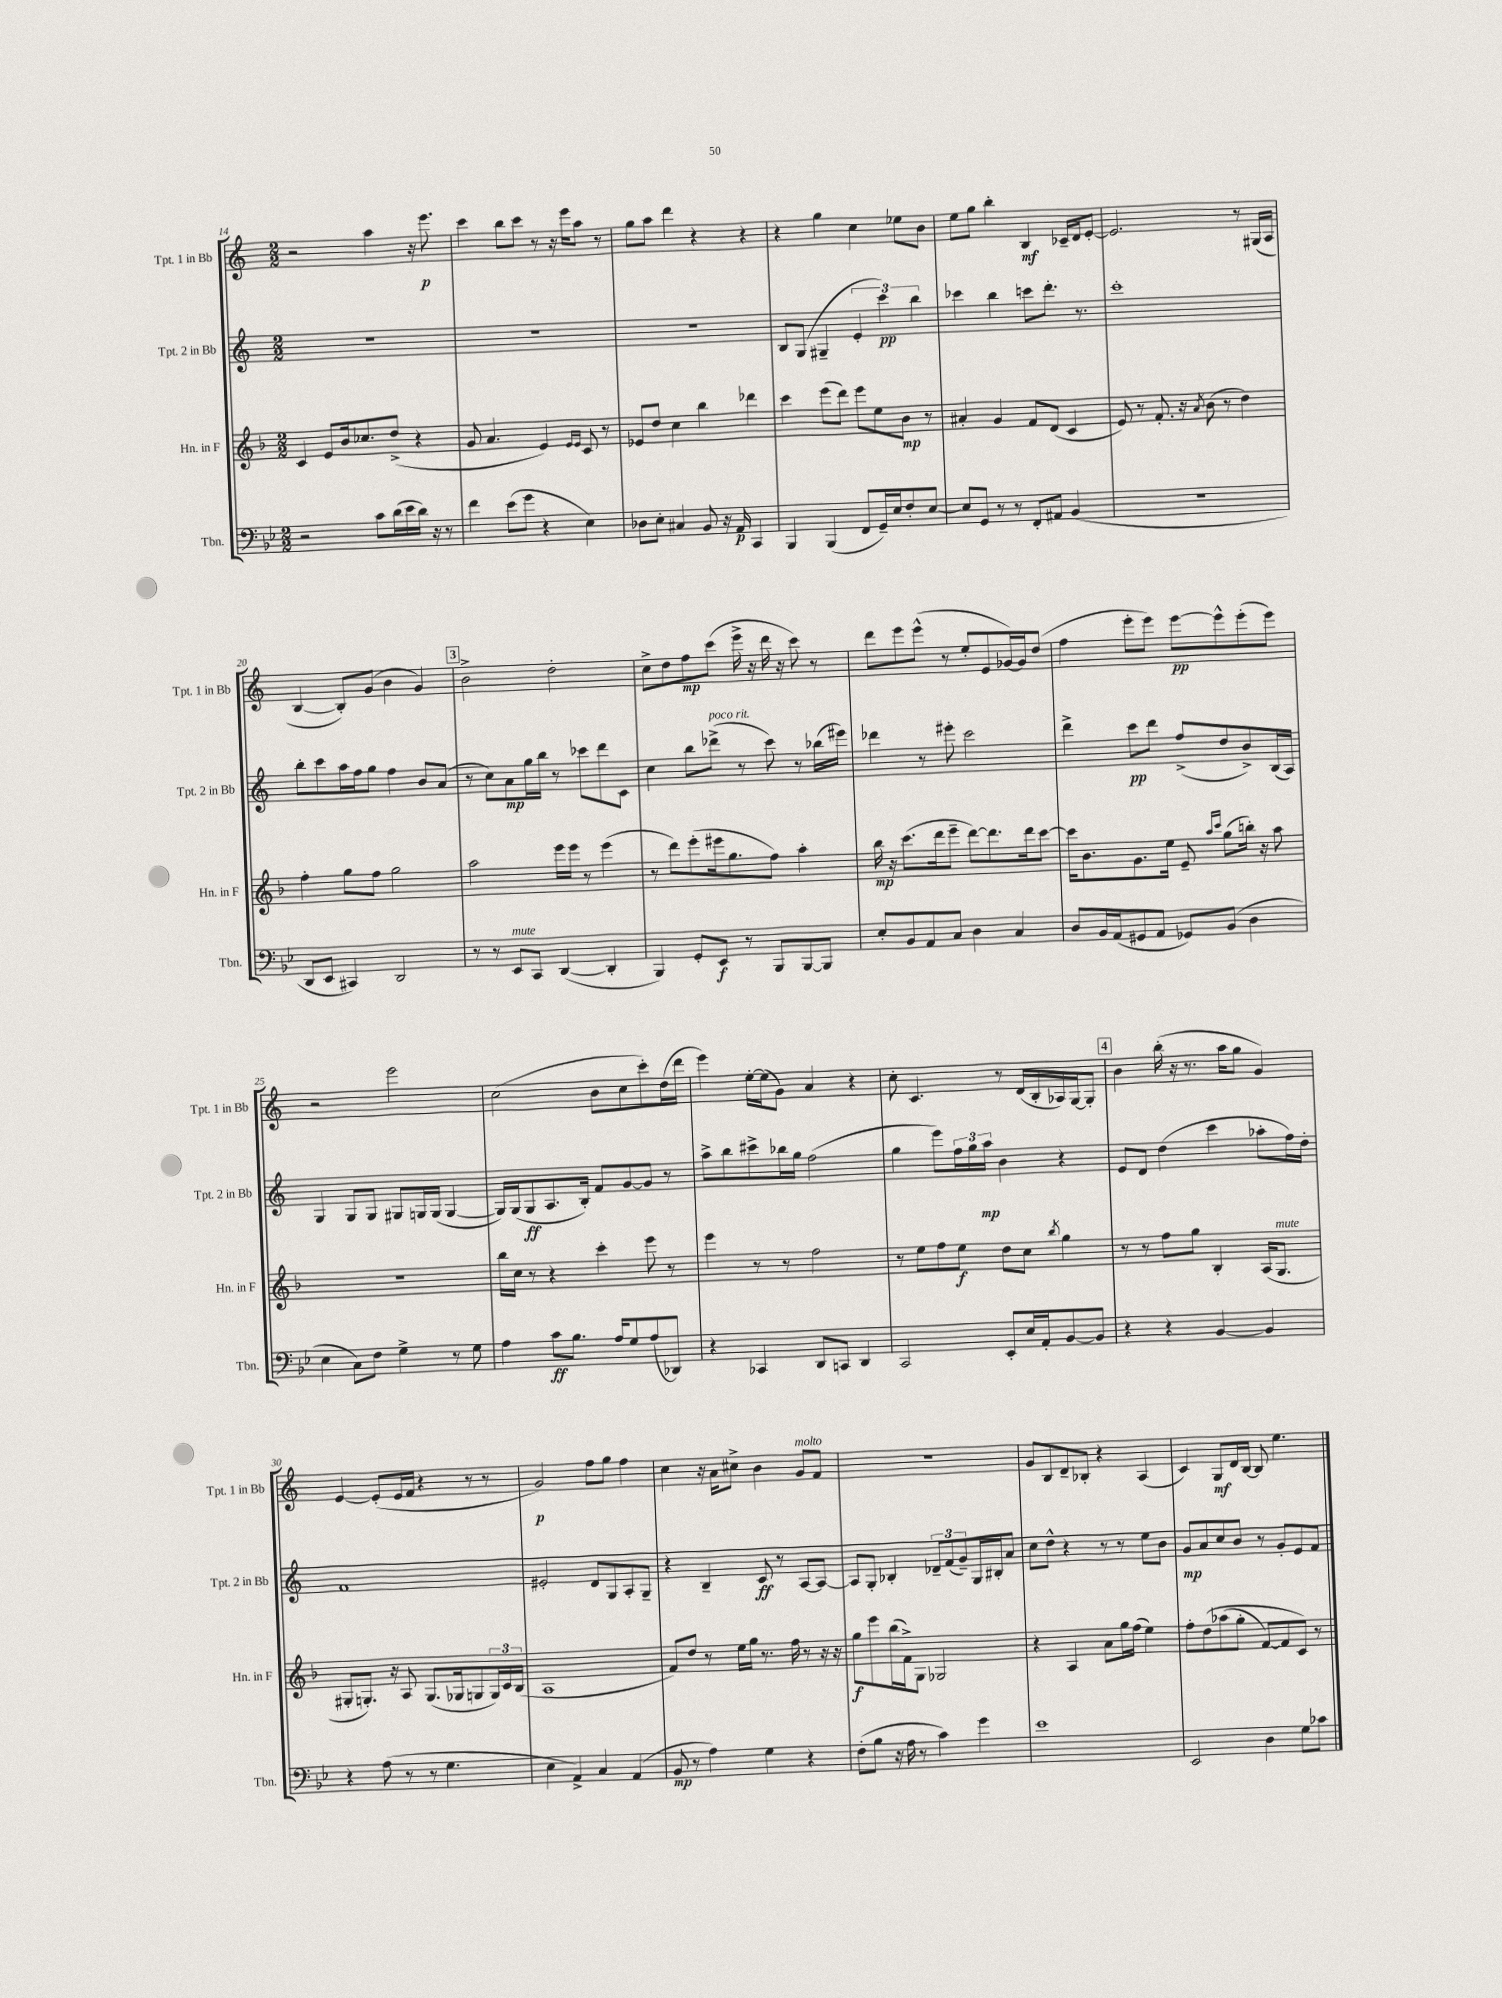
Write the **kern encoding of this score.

**kern	**kern	**kern	**kern
*staff4	*staff3	*staff2	*staff1
*clefF4	*clefG2	*clefG2	*clefG2
*k[b-e-]	*k[b-]	*k[]	*k[]
*M2/2	*M2/2	*M2/2	*M2/2
2r	4c/	1r	2r
.	8e/L	.	.
.	16b-/k	.	.
.	8.cc-/	.	.
8c\L	.	.	4aa\
(16d\L	(8dd^/J	.	.
16e-\	.	.	.
16d\JJ)	4r	.	16r
16r	.	.	8.eee\
8r	.	.	.
=	=	=	=
4f\	8g/	1r	4ccc\
.	4.a/	.	.
(8e-\L	.	.	8bb\L
8g\J	.	.	8ccc\J
4r	4e/)	.	8r
.	.	.	16r
.	.	.	16eee\LK
.	16qqe/LL	.	.
.	16qqe/JJ	.	.
4E-\)	8c/	.	8aa\J
.	8r	.	8r
=	=	=	=
8D-\L	8e-/L	1r	8gg\L
8E-'\J	8dd/J	.	8aa\J
4C#/	4cc\	.	4ddd\
8BB-/	4bb-\	.	4r
16r	.	.	.
16AA/	.	.	.
4CC/	4ddd-\	.	4r
=	=	=	=
4BBB-/	4ccc\	8B/L	4r
.	.	(8G/J	.
(4BBB-/	(8eee\L	4G#~/	4gg\
.	8ddd\J)	.	.
8FF/L	8eee\L	6e'/	4cc\
16GG~/L)	8ee\	.	.
.	.	6ccc\)	.
16E-/J	.	.	.
8F'/	8b-\J	.	8ee-\L
.	.	6bb\	.
[8E-/J	8r	.	8b\J
=	=	=	=
8E-/]L	4a#'/	4ccc-\	8ee\L
8GG/J	.	.	8gg\J
8r	4g/	4bb\	4bb'\
8r	.	.	.
8FF'/L	8f/L	8ccc\L	4B/
8AA#/J	(8d/J	8.ddd'\J	.
(4BB-/	4c/	.	16c-~/LL
.	.	8.r	16d/J
.	.	.	[8e'/J
=	=	=	=
1r	8e/)	1ccc'	2.e/]
.	8r	.	.
.	8.f'/	.	.
.	16r	.	.
.	8qa/	.	.
.	(8b-\	.	.
.	8r	.	.
.	4dd\)	.	8r
.	.	.	(16G#/LL
.	.	.	16A/JJ
=	=	=	=
8DD/L	4ff'\	8bb'\L	[4B/
8EE-/J	.	8ccc\	.
4CC#/)	8gg\L	16aa\L	8B'/]L)
.	.	16ff\J	.
.	8ff\J	8gg\J	(8g/J
2DD/	2gg\	4ff\	4b\
.	.	8b/L	4g/)
.	.	(8a/J	.
=	=	=	=
8r	2aa\	8r	2b^\
8r	.	8cc\L)	.
8EE-/L	.	8a\	.
8CC/J	.	16gg\L	.
.	.	16bb\JJ	.
([4DD/	16eee\LL	8r	2dd'\
.	16eee\JJ	.	.
.	8r	8ccc-\L	.
4DD'/]	(4eee\	8ddd\	.
.	.	8c\J	.
=	=	=	=
4BBB-/)	8r	4cc\	8cc^\L
.	8ddd\L)	.	8dd\
8GG'/L	(8eee'\	8bb\L	8ff\
8EE-/J	16eee#\k	(8ddd-^\J	(8ccc\J
.	8.gg\	.	.
8r	.	8r	16eee^\
.	.	.	16r
8BBB-/L	8ff\J)	8ccc\)	16ddd\
.	.	.	16r
[8BBB-/	4aa'\	8r	8ccc\)
8BBB-/]J	.	(16bb-\LL	8r
.	.	16eee#\JJ)	.
=	=	=	=
8E-'/L	16bb-\	4ddd-\	8ddd\L
.	16r	.	.
8BB-/	(8.ccc\L	.	8eee\
8AA/	.	8r	(8eee^^\J
.	16ddd\k	.	.
8C/J	8eee~\J	8eee#'\	8r
4D\	[8ddd\L)	2ccc\	8ee'/L
.	8.ddd\]	.	8e/
4C/	.	.	[16g-/L)
.	16ddd\k	.	16g-/]J
.	[8ccc\J	.	(8dd/J
=	=	=	=
8D/L	16ccc\]LK	4ddd^\	4ff\
.	8.b-\	.	.
16BB-/L	.	.	.
(16AA/J	.	.	.
8GG#/	8.g\	8ccc\L	8eee'\L
8AA/J	.	8ddd\J	8eee\J)
.	16ee\Jk	.	.
8GG-/L)	8e~/	(8ff^/L	[8eee\L
.	16qqaa/LL	.	.
.	16qqccc/JJ	.	.
(8BB-/J	(8gg\L	8dd/	8eee^^\]
4D\	16bb'\Jk)	8b^/)	(8eee'\
.	16r	.	.
.	8aa\	(16B/L	8eee\J)
.	.	16A/JJ)	.
=	=	=	=
4E-\	1r	4G/	2r
8C\L)	.	8G/L	.
8F\J	.	8G/J	.
4G^\	.	8G#/L	2eee\
.	.	16G/L	.
.	.	(16G/JJ	.
8r	.	[4G/	.
8G\	.	.	.
=	=	=	=
4A\	16bb-\LL	16G/]LL)	(2cc\
.	16cc\JJ	(16G/J	.
.	8r	8G/	.
8c\L	4r	8.A/	.
8.B-\J	.	.	.
.	.	16B'/Jk)	.
.	4ccc'\	8f/L	8b\L
16A/LK	.	.	.
8G/	.	[8g/	8cc\
(8A/	8eee\	8g/]J	8ccc'\)
8DD-/J)	8r	8r	(16dd\L
.	.	.	16ddd\JJ
=	=	=	=
4r	4eee\	8aa^\L	4eee\)
.	.	8bb\	.
4CC-/	8r	8ccc#^\	[16ee'\LL
.	.	.	(16ee\]J
.	8r	16bb-\L	8g\J)
.	.	16gg\JJ	.
8DD/L	2ff\	(2ff\	4a/
8CC/J	.	.	.
4DD/	.	.	4r
=	=	=	=
2CC/	8r	4gg\	8cc'\
.	8ee\L	.	4.c/
.	8ff\	8eee\L)	.
.	8ee\J	24ff\L	.
.	.	24gg\	.
.	.	24aa\JJ	.
8EE-'/L	8dd\L	4b\	8r
16E-/L	8cc\J	.	(16d/LL
16AA'/J	.	.	16B'/
.	8qbb-/	.	.
[8BB-/	4gg\	4r	16A-/)
.	.	.	[16G/J
8BB-/]J	.	.	8G'/]J
=	=	=	=
4r	8r	8e/L	4b\
.	8r	8d/J	.
4r	8ff\L	(4dd\	(16bb'\
.	.	.	16r
.	8gg\J	.	8.r
[4BB-/	4B-'/	4ccc\	.
.	.	.	16aa\LK
.	.	.	8gg\J
4BB-/]	(16A/LK	8aa-'\L	4g/)
.	8.G/J	.	.
.	.	16ff\L)	.
.	.	16dd'\JJ	.
=	=	=	=
4r	8G#'/L	1f	[4e/
.	8.G'/J)	.	.
(8A\	.	.	(8e'/]L
.	16r	.	.
8r	8A/	.	16e/L
.	.	.	16f/JJ
8r	(8.G/L	.	4r
4.G\	.	.	.
.	16G-/k	.	.
.	8G/	.	8r
.	24G/L)	.	8r
.	24c/	.	.
.	(24B-/JJ	.	.
=	=	=	=
4E-\	1A	2e#'/	2g/)
4AA^/)	.	.	.
4C/	.	8d/L	8ff\L
.	.	8G/	8gg\J
(4AA/	.	8A'/	4ff\
.	.	8G~/J	.
=	=	=	=
8BB-/	8f/L)	4r	4cc\
8r	8dd/J	.	.
4A\)	8r	4B~/	16r
.	.	.	16a\LK
.	16ee\LL	.	8cc#^\J
.	16gg\JJ	.	.
4G\	8.r	8c/	4b\
.	.	8r	.
.	16ff\	.	.
4r	8r	[8A/L	8g/L
.	16r	8A/_J	8f/J
.	16r	.	.
=	=	=	=
(8F'\L	8gg\L	8A/]L	1r
8B-\J	8eee\	8G'/J	.
16r	(16bb-\L	4B-'/	.
16A\	16f^\J)	.	.
8r	8G\J	.	.
4c\)	2G-/	12d-~/L	.
.	.	(12f/	.
.	.	12g~/)	.
4g\	.	16G/L	.
.	.	16B#'/J	.
.	.	8a/J	.
=	=	=	=
1e-	4r	8cc\L	8g/L
.	.	8dd^^\J	8B/
.	4A/	4r	8d~/
.	.	.	8B-'/J
.	8a\L	8r	4r
.	16gg\L	8r	.
.	(16ff\JJ	.	.
.	4ee\)	8ee\L	(4A/
.	.	8b\J	.
=	=	=	=
2EE-/	8ff'\L	8g/L	4c/)
.	&(8dd\	8a/	.
.	(8aa-\	8cc/	8G/L
.	8gg'\J	8b/J	16d/L
.	.	.	[16B/JJ
4D\	[8f/L)	8r	8B/]
.	8f/]	8g'/L	4.ee\
8G\L	8c/J&)	8e/	.
8c-\J	8r	8f/J	.
==	==	==	==
*-	*-	*-	*-
